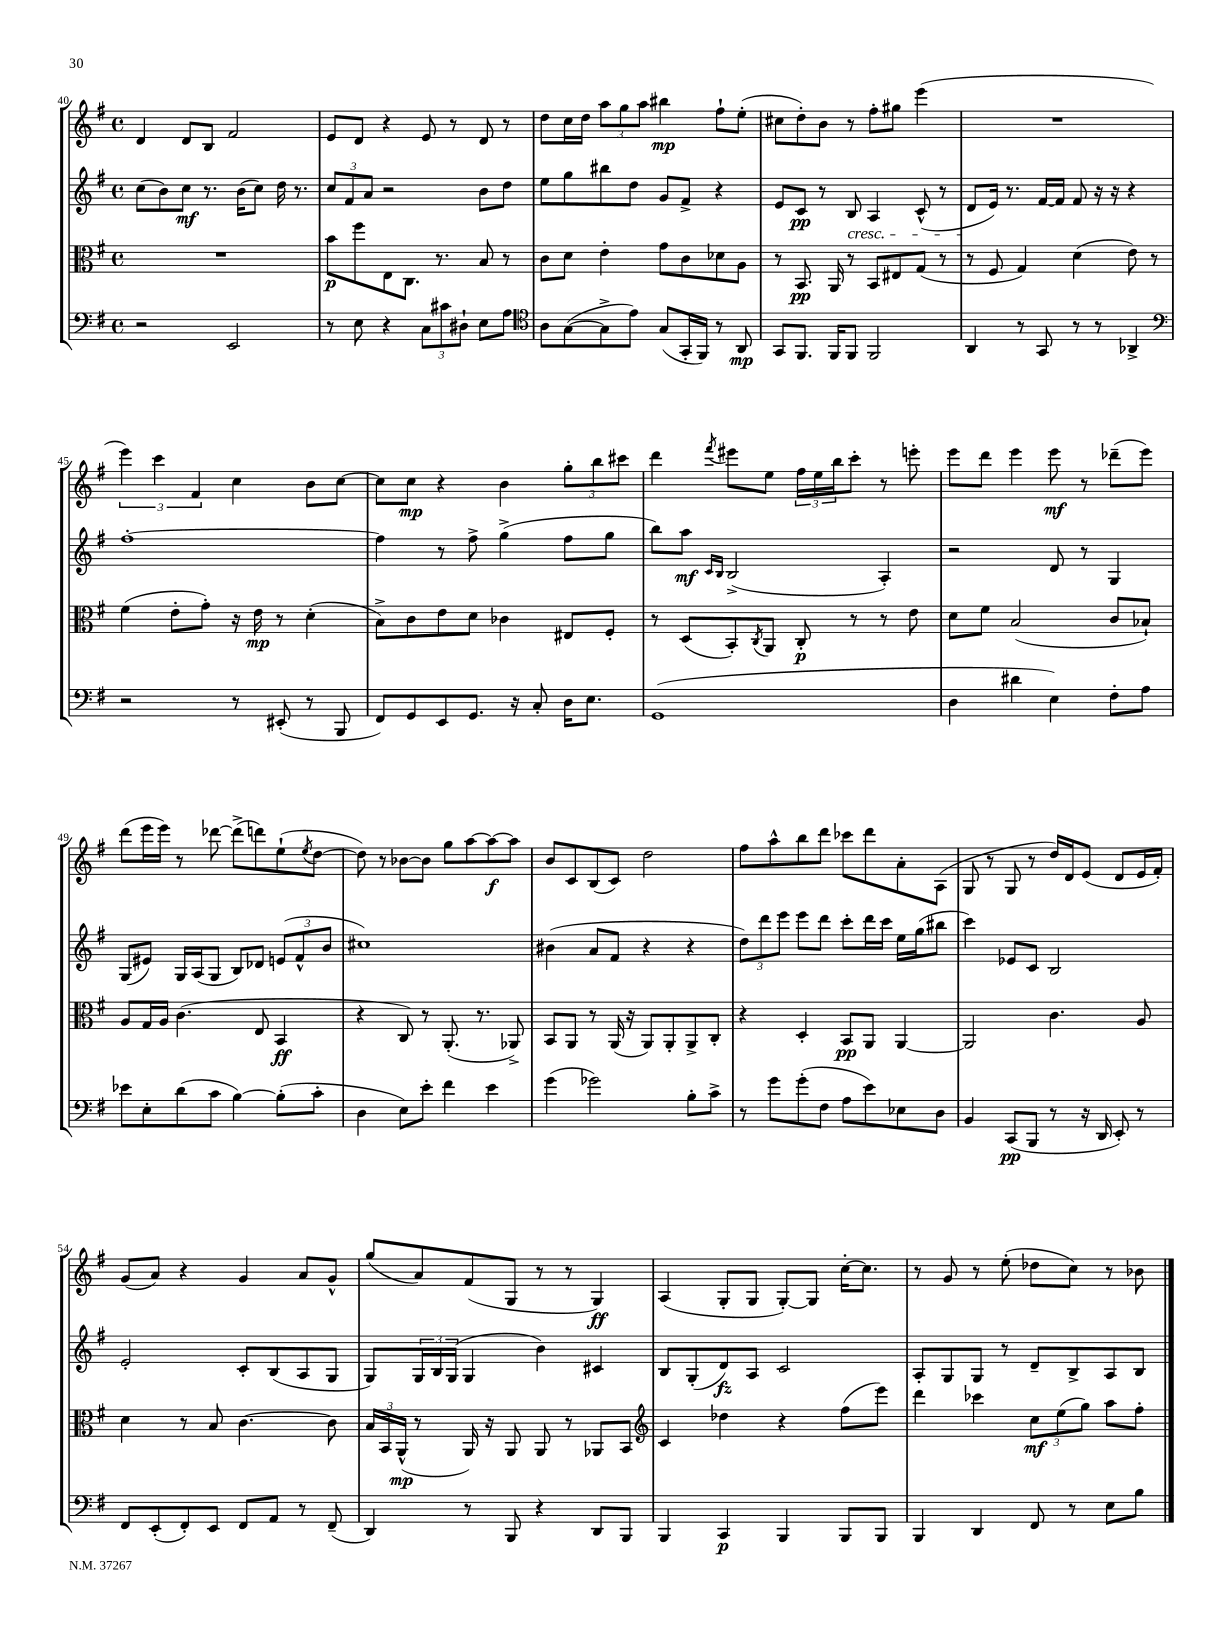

**kern	**dynam	**kern	**dynam	**kern	**dynam	**kern	**dynam
*part4	*part4	*part3	*part3	*part2	*part2	*part1	*part1
*staff4	*staff4	*staff3	*staff3	*staff2	*staff2	*staff1	*staff1
*clefF4	*	*clefC3	*	*clefG2	*	*clefG2	*
*k[f#]	*	*k[f#]	*	*k[f#]	*	*k[f#]	*
*M4/4	*	*M4/4	*	*M4/4	*	*M4/4	*
*met(c)	*	*met(c)	*	*met(c)	*	*met(c)	*
=40	=40	=40	=40	=40	=40	=40	=40
2r	.	1r	.	(8cc\L	.	4d/	.
.	.	.	.	8b\)	.	.	.
.	.	.	.	8cc\J	mf	8d/L	.
.	.	.	.	8.r	.	8B/J	.
2EE/	.	.	.	.	.	2f#/	.
.	.	.	.	(16b\KL	.	.	.
.	.	.	.	8cc\J)	.	.	.
.	.	.	.	16dd\	.	.	.
.	.	.	.	8.r	.	.	.
=41	=41	=41	=41	=41	=41	=41	=41
8r	.	8b\L	p	12cc/L	.	8e/L	.
.	.	.	.	12f#/	.	.	.
8E\	.	8ff#\	.	.	.	8d/J	.
.	.	.	.	12a/J	.	.	.
4r	.	8E\	.	2r	.	4r	.
.	.	8.C\J	.	.	.	.	.
12C\L	.	.	.	.	.	8e/	.
.	.	8.r	.	.	.	.	.
12c#X\	.	.	.	.	.	.	.
.	.	.	.	.	.	8r	.
12D#X`\J	.	.	.	.	.	.	.
8E\L	.	8B/	.	8b\L	.	8d/	.
8A\J	.	8r	.	8dd\J	.	8r	.
=42	=42	=42	=42	=42	=42	=42	=42
*clefC4	*	*	*	*	*	*	*
8A\L	.	8c\L	.	8ee\L	.	8dd\L	.
([8G\	.	8d\J	.	8gg\	.	16cc\L	.
.	.	.	.	.	.	16dd\JJ	.
8G^\]	.	4e'\	.	8bb#X\	.	12aa\L	.
.	.	.	.	.	.	12gg\	.
8e\J)	.	.	.	8dd\J	.	.	.
.	.	.	.	.	.	12aa\J	.
(8G/L	.	8g\L	.	8g/L	.	4bb#X\	mp
16GG'/L	.	8c\	.	8f#^/J	.	.	.
16FF#/JJ)	.	.	.	.	.	.	.
8r	.	8d-X\	.	4r	.	8ff#`\L	.
8AA/	mp	8A\J	.	.	.	(8ee'\J	.
=43	=43	=43	=43	=43	=43	=43	=43
8GG/L	.	8r	.	8e/L	.	8cc#X\L	.
8.FF#/J	.	8.BB/	pp	8c/J	pp	8dd'\)	.
.	.	.	.	8r	.	8b\J	.
16FF#/KL	.	16AA/	.	.	.	.	.
!	!	!	!	!LO:TX:b:i:t=cresc.	!	!	!
8FF#/J	.	8r	.	8B/	.	8r	.
2FF#/	.	8BB/L	.	4A/	.	8ff#'\L	.
.	.	8E#X/	.	.	.	8gg#X\J	.
.	.	(8G/J	.	(8c^^/	.	(4eee\	.
.	.	8r	.	8r	.	.	.
=44	=44	=44	=44	=44	=44	=44	=44
4AA/	.	8r	.	8d/L	.	1r	.
.	.	8F#/	.	16e/Jk)	.	.	.
.	.	.	.	8.r	.	.	.
8r	.	4G/)	.	.	.	.	.
8GG/	.	.	.	[16f#/LL	.	.	.
.	.	.	.	16f#/JJ]	.	.	.
8r	.	(4d\	.	8f#/	.	.	.
8r	.	.	.	16r	.	.	.
.	.	.	.	16r	.	.	.
4AA-X^/	.	8e\)	.	4r	.	.	.
.	.	8r	.	.	.	.	.
!!LO:LB:g=z
=45	=45	=45	=45	=45	=45	=45	=45
*clefF4	*	*	*	*	*	*	*
2r	.	(4f#\	.	[1ff#'	.	6eee\)	.
.	.	.	.	.	.	6ccc\	.
.	.	8e'\L	.	.	.	.	.
.	.	.	.	.	.	6f#/	.
.	.	8g'\J)	.	.	.	.	.
8r	.	16r	.	.	.	4cc\	.
.	.	16e\	mp	.	.	.	.
(8EE#X'/	.	8r	.	.	.	.	.
8r	.	(4d'\	.	.	.	8b\L	.
8BBB/	.	.	.	.	.	[8cc\J	.
=46	=46	=46	=46	=46	=46	=46	=46
8FF#/L)	.	8B^\L)	.	4ff#\]	.	8cc\L]	.
8GG/	.	8c\	.	.	.	8cc\J	mp
8EE/	.	8e\	.	8r	.	4r	.
8.GG/J	.	8d\J	.	8ff#^\	.	.	.
.	.	4c-X\	.	(4gg^\	.	4b\	.
16r	.	.	.	.	.	.	.
8C'/	.	.	.	.	.	.	.
16D\KL	.	8E#X/L	.	8ff#\L	.	12gg'\L	.
8.E\J	.	.	.	.	.	.	.
.	.	.	.	.	.	12bb\	.
.	.	8F#'/J	.	8gg\J	.	.	.
.	.	.	.	.	.	12ccc#X\J	.
=47	=47	=47	=47	=47	=47	=47	=47
(1GG	.	8r	.	8bb\L)	.	4ddd\	.
.	.	(8D/L	.	8aa\J	mf	.	.
.	.	.	.	16qqc/LL	.	.	.
.	.	.	.	16qqB/JJ	.	8qfff#/	.
.	.	8BB'/)	.	(2B^/	.	8eee#X\L	.
.	.	8qC/	.	.	.	.	.
.	.	8AA/J	.	.	.	8ee\J	.
.	.	8C'/	p	.	.	24ff#\LL	.
.	.	.	.	.	.	24ee\	.
.	.	.	.	.	.	24bb\J	.
.	.	8r	.	.	.	8ccc'\J	.
.	.	8r	.	4A'/)	.	8r	.
.	.	8e\	.	.	.	8eeen'\	.
=48	=48	=48	=48	=48	=48	=48	=48
4D\	.	8d\L	.	2r	.	8eee\L	.
.	.	8f#\J	.	.	.	8ddd\J	.
4d#X\	.	(2B/	.	.	.	4eee\	.
4E\)	.	.	.	8d/	.	8eee\	mf
.	.	.	.	8r	.	8r	.
8F#'\L	.	8c/L	.	4G/	.	(8ddd-X~\L	.
8A\J	.	8B-X`/J)	.	.	.	8eee\J)	.
!!LO:LB:g=z
=49	=49	=49	=49	=49	=49	=49	=49
8e-X\L	.	8A/L	.	(8G/L	.	(8ddd\L	.
8E'\	.	16G/L	.	8e#X/J)	.	16eee\L	.
.	.	16A/JJ	.	.	.	16eee\JJ)	.
(8d\	.	(4.c\	.	16G/LL	.	8r	.
.	.	.	.	(16A/J	.	.	.
8c\J	.	.	.	8G/J	.	[8ddd-X\	.
[4B\)	.	.	.	8B/L)	.	(8ddd-^\L]	.
.	.	8E/	.	8d-X/J	.	8dddn\)	.
(8B'\L]	.	4BB/	ff	(12en/L	.	(8ee`\	.
.	.	.	.	12f#^^/	.	.	.
.	.	.	.	.	.	8qee/	.
8c'\J	.	.	.	.	.	[8dd\J	.
.	.	.	.	12b/J	.	.	.
=50	=50	=50	=50	=50	=50	=50	=50
4D\	.	4r	.	1cc#X)	.	8dd\])	.
.	.	.	.	.	.	8r	.
8E\L)	.	8C/)	.	.	.	[8b-X\L	.
8e'\J	.	8r	.	.	.	8b-\J]	.
4f#\	.	(8.AA'/	.	.	.	8gg\L	.
.	.	.	.	.	.	[8aa\	.
.	.	8.r	.	.	.	.	.
4e\	.	.	.	.	.	8aa\_	f
.	.	8AA-X^/)	.	.	.	8aa\J]	.
=51	=51	=51	=51	=51	=51	=51	=51
(4g\	.	8BB/L	.	(4b#X\	.	8b/L	.
.	.	8AA/J	.	.	.	8c/	.
2g-X\)	.	8r	.	8a/L	.	(8B/	.
.	.	(16AA/	.	8f#/J	.	8c/J)	.
.	.	16r	.	.	.	.	.
.	.	8AA/L)	.	4r	.	2dd\	.
.	.	8AA'/	.	.	.	.	.
8B'\L	.	8AA^/	.	4r	.	.	.
8c^\J	.	8C'/J	.	.	.	.	.
=52	=52	=52	=52	=52	=52	=52	=52
8r	.	4r	.	12dd\L)	.	8ff#\L	.
.	.	.	.	12ddd\	.	.	.
8g\L	.	.	.	.	.	8aa^^\	.
.	.	.	.	12eee\J	.	.	.
(8g'\	.	4D'/	.	8eee\L	.	8bb\	.
8F#\J	.	.	.	8ddd\J	.	8ddd\J	.
8A\L	.	8BB/L	pp	8ccc'\L	.	8ccc-X\L	.
8e\)	.	8AA/J	.	16ddd\L	.	8ddd\	.
.	.	.	.	16ccc\JJ	.	.	.
8E-X\	.	[4AA/	.	16ee\LL	.	8a'\	.
.	.	.	.	(16gg\J	.	.	.
8D\J	.	.	.	8bb#X\J	.	(8A\J	.
=53	=53	=53	=53	=53	=53	=53	=53
4BB/	.	2AA/]	.	4ccc\)	.	8G/	.
.	.	.	.	.	.	8r	.
(8CC/L	pp	.	.	8e-X/L	.	8G/	.
8BBB/J	.	.	.	8c/J	.	8r	.
8r	.	4.c\	.	2B/	.	16dd/LL)	.
.	.	.	.	.	.	16d/J	.
16r	.	.	.	.	.	(8e/J	.
16DD/	.	.	.	.	.	.	.
8EE'/)	.	.	.	.	.	8d/L	.
8r	.	8A/	.	.	.	16e/L	.
.	.	.	.	.	.	16f#'/JJ)	.
!!LO:LB:g=z
=54	=54	=54	=54	=54	=54	=54	=54
8FF#/L	.	4d\	.	2e'/	.	(8g/L	.
(8EE'/	.	.	.	.	.	8a/J)	.
8FF#'/)	.	8r	.	.	.	4r	.
8EE/J	.	8B/	.	.	.	.	.
8FF#/L	.	[4.c\	.	8c'/L	.	4g/	.
8AA/J	.	.	.	(8B/	.	.	.
8r	.	.	.	8A/	.	8a/L	.
(8FF#~/	.	8c\]	.	8G/J	.	8g^^/J	.
=55	=55	=55	=55	=55	=55	=55	=55
4DD/)	.	24B/LL	.	8G/L)	.	(8gg/L	.
.	.	24BB/	.	.	.	.	.
.	.	(24AA^^/JJ	mp	.	.	.	.
.	.	8r	.	24G/L	.	8a/)	.
.	.	.	.	24B/	.	.	.
.	.	.	.	(24G/JJ	.	.	.
8r	.	16AA/)	.	4G/	.	(8f#/	.
.	.	16r	.	.	.	.	.
8BBB/	.	8AA/	.	.	.	8G/J	.
4r	.	8AA/	.	4b\)	.	8r	.
.	.	8r	.	.	.	8r	.
8DD/L	.	8AA-X/L	.	4c#X/	.	4G/)	ff
8BBB/J	.	8BB/J	.	.	.	.	.
=56	=56	=56	=56	=56	=56	=56	=56
*	*	*clefG2	*	*	*	*	*
4BBB/	.	4c/	.	8B/L	.	(4A/	.
.	.	.	.	(8G'/	.	.	.
4CC/	p	4dd-X\	.	8d/)	fz	8G'/L	.
.	.	.	.	8A/J	.	8G/J	.
4BBB/	.	4r	.	2c/	.	[8G'/L)	.
.	.	.	.	.	.	8G/J]	.
8BBB/L	.	(8ff#\L	.	.	.	[16cc'\KL	.
.	.	.	.	.	.	8.cc\J]	.
8BBB/J	.	8eee\J)	.	.	.	.	.
=57	=57	=57	=57	=57	=57	=57	=57
4BBB/	.	4ddd\	.	8A'/L	.	8r	.
.	.	.	.	8G/	.	8g/	.
4DD/	.	4ccc-X\	.	8G/J	.	8r	.
.	.	.	.	8r	.	(8ee'\	.
8FF#/	.	12cc\L	mf	8d~/L	.	8dd-X\L	.
.	.	(12ee\	.	.	.	.	.
8r	.	.	.	8B^/	.	8cc\J)	.
.	.	12gg\J)	.	.	.	.	.
8E\L	.	8aa\L	.	8A/	.	8r	.
8B\J	.	8ff#'\J	.	8B/J	.	8b-X\	.
==	==	==	==	==	==	==	==
*-	*-	*-	*-	*-	*-	*-	*-
